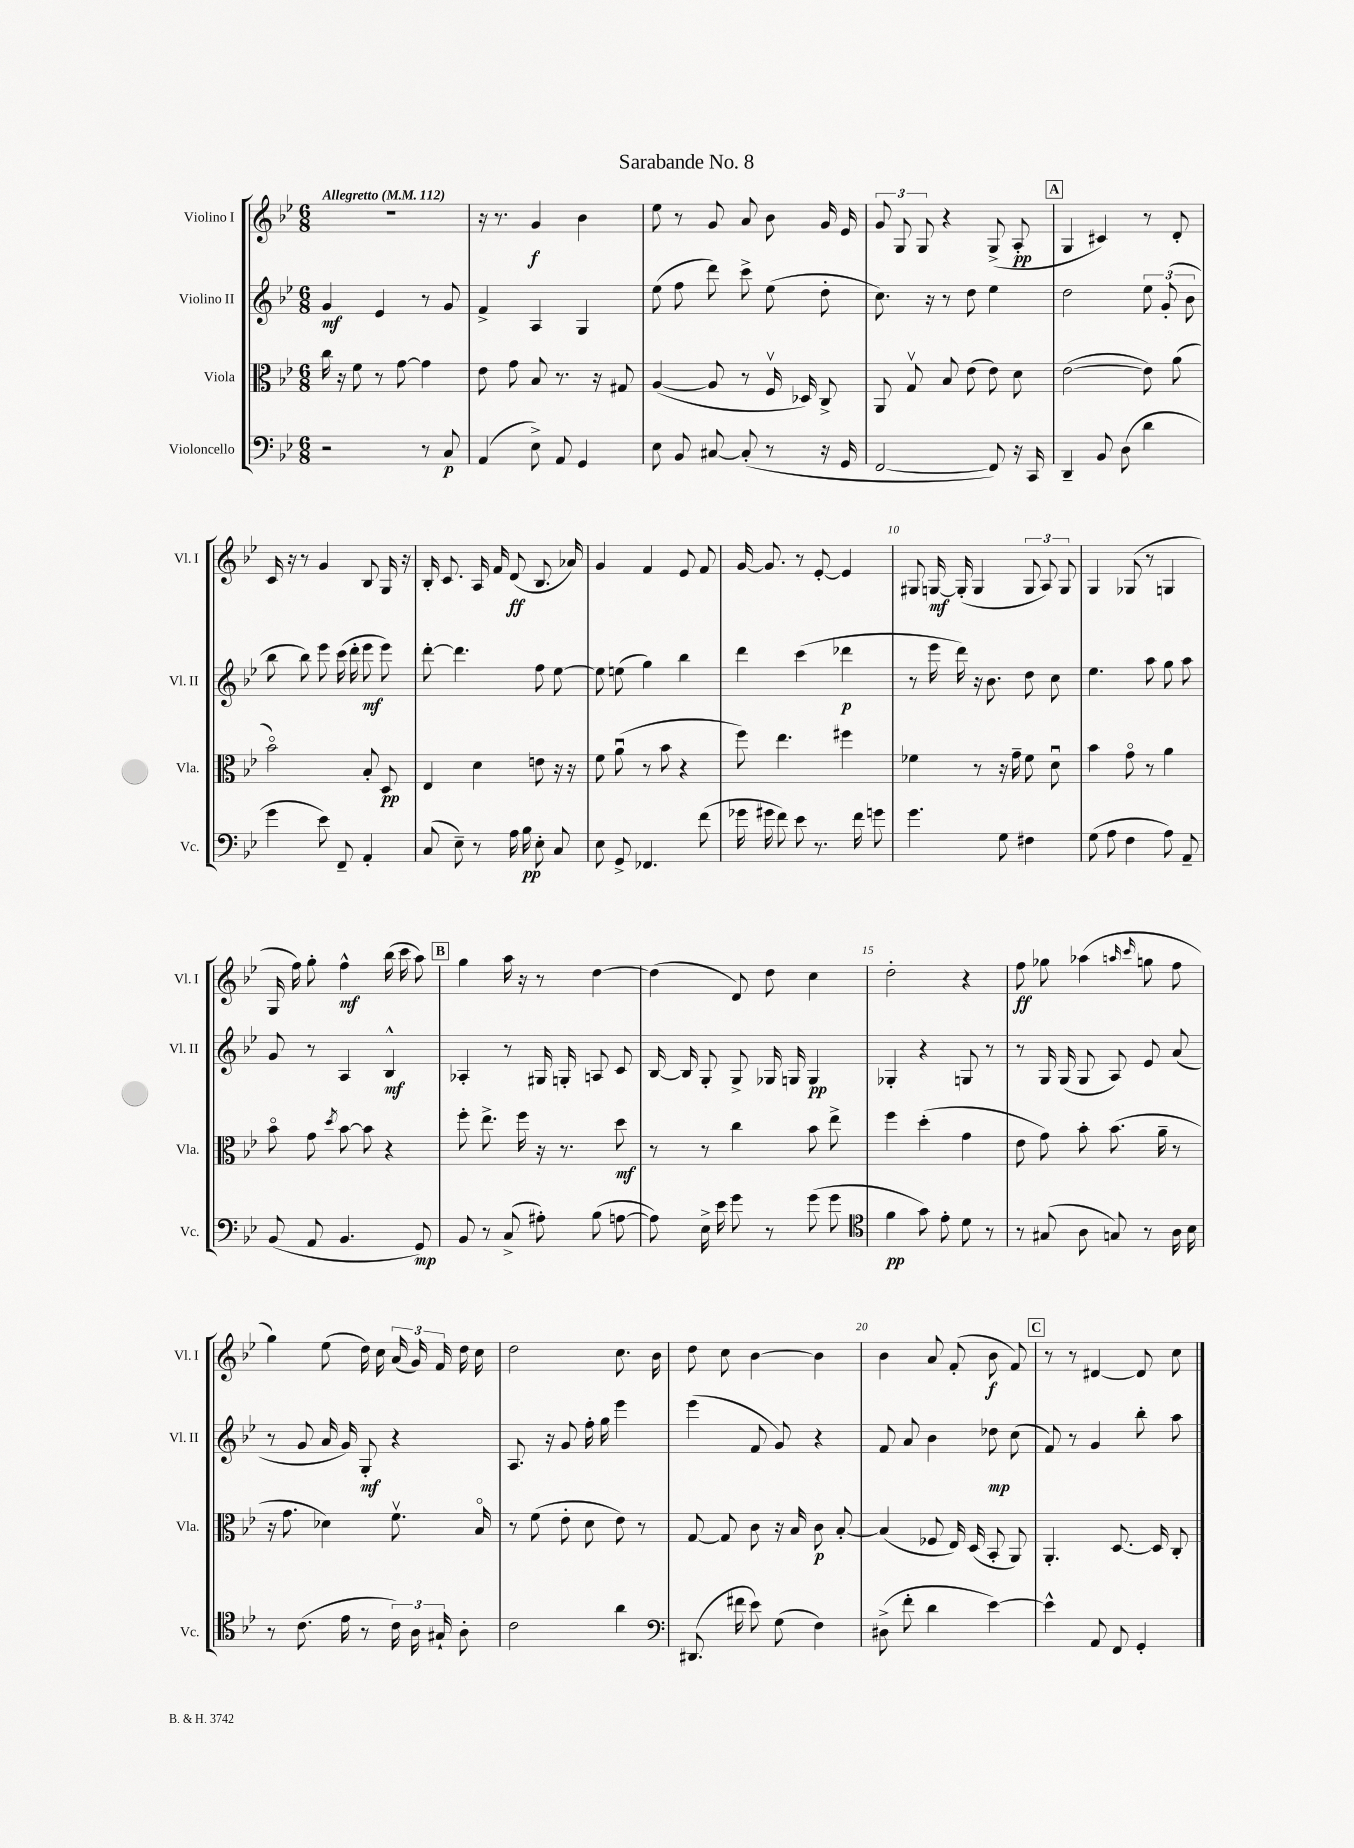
\header { title = "Sarabande No. 8" }
<<
\new StaffGroup <<
\new Staff = "s0" \with { instrumentName = "Violino I" shortInstrumentName = "Vl. I" } {
    \clef treble \key bes \major \numericTimeSignature \time 6/8 \tempo "Allegretto" 4 = 112
    \autoBeamOff r2. |
    r16 r8. g'4\f bes'4 |
    ees''8 r8 g'8 a'8 bes'8 g'16 ees'16 |
    \tuplet 3/2 { g'8 g8 g8 } r4 g8->( a8-.\pp |
    \mark \markup { \box "A" } g4 cis'4) r8 d'8-. |
    c'16 r16 r8 g'4 bes8 g16 r16 |
    bes16-. c'8. a16 f'16 d'8\ff( bes8. aes'16) |
    g'4 f'4 ees'8 f'8 |
    g'16~ g'8. r8 ees'8~-. ees'4 |
    gis8 g16~\mf g16-.( g4 \tuplet 3/2 { g8 a8) g8 } |
    g4 ges8( r8 g4 |
    g16 f''16) g''8-. f''4-^\mf bes''16( c'''16 a''8) |
    \mark \markup { \box "B" } g''4 a''16 r16 r8 d''4~ |
    d''4( d'8) d''8 c''4 |
    d''2-. r4 |
    f''8\ff ges''8 aes''4( \grace { a''16 c'''16 } g''8 f''8 |
    g''4) ees''8( d''16) c''16 \tuplet 3/2 { a'16( g'16) f'16 } d''16 c''16 |
    d''2 c''8. bes'16 |
    d''8 c''8 bes'4~ bes'4 |
    bes'4 a'8 f'8-.( bes'8\f f'8) |
    \mark \markup { \box "C" } r8 r8 dis'4~ dis'8 c''8 \bar "|." |
}
\new Staff = "s1" \with { instrumentName = "Violino II" shortInstrumentName = "Vl. II" } {
    \clef treble \key bes \major \numericTimeSignature \time 6/8
    \autoBeamOff g'4\mf ees'4 r8 g'8 |
    f'4-> a4 g4 |
    ees''8( f''8 d'''8) c'''8-> ees''8( d''8-. |
    c''8.) r16 r8 d''8 ees''4 |
    \mark \markup { \box "A" } d''2 \tuplet 3/2 { ees''8 g'8-.( bes'8 } |
    bes''8 bes''8) ees'''8 c'''16( d'''16-. ees'''8\mf ees'''8) |
    d'''8~-. d'''4. f''8 ees''8~ |
    ees''8 e''8( g''4) bes''4 |
    d'''4 c'''4( des'''4\p |
    r8 ees'''16 d'''16) r16 bes'8. d''8 c''8 |
    ees''4. a''8 g''8 a''8 |
    g'8 r8 a4 bes4-^\mf |
    \mark \markup { \box "B" } aes4-. r8 gis16 g16-. a8 c'8 |
    bes16~ bes16 g8-. g8-> ges16 g16 g4\pp |
    ges4-. r4 g8 r8 |
    r8 g16 g16( g8 a8) ees'8 a'8( |
    r8 g'8 a'16 g'16) g8-.\mf r4 |
    a8. r16 g'8 f''16-. g''16 ees'''4 |
    ees'''4( f'8 g'8) r4 |
    f'8 a'8 bes'4 des''8\mp c''8( |
    \mark \markup { \box "C" } f'8) r8 g'4 bes''8-. a''8 \bar "|." |
}
\new Staff = "s2" \with { instrumentName = "Viola" shortInstrumentName = "Vla." } {
    \clef alto \key bes \major \numericTimeSignature \time 6/8
    \autoBeamOff c''16 r16 f'8 r8 g'8~ g'4 |
    ees'8 g'8 bes8 r8. r16 gis8 |
    a4~( a8 r8 f16\upbow des16) c8-> |
    a,8 g8\upbow bes8 ees'8( ees'8) d'8 |
    \mark \markup { \box "A" } ees'2~( ees'8) a'8( |
    bes'2\flageolet) bes8-. d8\pp |
    ees4 d'4 e'8 r16 r16 |
    f'8 a'8\downbow( r8 bes'8 r4 |
    f''8) ees''4. fis''4 |
    fes'4 r8 r16 g'16-- fes'8 d'8\downbow |
    bes'4 g'8\flageolet r8 a'4 |
    bes'8\flageolet g'8 \acciaccatura { d''8 } bes'8~ bes'8 r4 |
    \mark \markup { \box "B" } f''8-. ees''8.-> f''16 r16 r8. d''8\mf |
    r8 r8 c''4 bes'8 ees''8-> |
    f''4 d''4-.( g'4 |
    ees'8 g'8) bes'8-. bes'8.( a'16-- r8 |
    r16 g'8. des'4) f'8.\upbow bes16\flageolet |
    r8 f'8( ees'8-. d'8 ees'8) r8 |
    g8~ g8 c'8 r16 bes16 c'8\p bes8~-. |
    bes4( fes8 ees16) d16( bes,8-. a,8) |
    \mark \markup { \box "C" } a,4.-. d8.~ d16 c8-. \bar "|." |
}
\new Staff = "s3" \with { instrumentName = "Violoncello" shortInstrumentName = "Vc." } {
    \clef bass \key bes \major \numericTimeSignature \time 6/8
    \autoBeamOff r2 r8 c8\p |
    a,4( ees8->) a,8 g,4 |
    ees8 bes,8 cis8~ cis8-.( r8 r16 g,16 |
    f,2~ f,8) r16 c,16 |
    \mark \markup { \box "A" } d,4-- bes,8 d8( d'4 |
    g'4 ees'8) f,8-- a,4-. |
    c8( ees8--) r8 a16 bes16\pp ees8-. c8 |
    ees8 g,8-> fes,4. f'8( |
    ges'16 gis'16 f'8) ees'8 r8. f'16 g'8 |
    g'4. g8 fis4 |
    g8( a8 f4 a8) a,8-- |
    bes,8( a,8 bes,4. g,8\mp) |
    \mark \markup { \box "B" } bes,8 r8 c8->( ais8-.) bes8( a8~ |
    a8) ees16-> ees'16 g'8 r8 g'8( g'8 |
    \clef tenor f'4\pp g'8) ees'8-. d'8 r8 |
    r8 gis8( a8 g8) r8 a16 bes16 |
    r8 c'8.( ees'16 r8 \tuplet 3/2 { c'16) a16 gis16-! } a8-. |
    c'2 a'4 |
    \clef bass dis,8.( fis'16 ees'8) g8( f4) |
    dis8->( f'8-. d'4 ees'4~) |
    \mark \markup { \box "C" } ees'4-^ a,8 f,8 g,4-. \bar "|." |
}
>>
>>
\layout { \context { \Score \override BarNumber.break-visibility = ##(#f #t #t) barNumberVisibility = #(every-nth-bar-number-visible 5) } }
